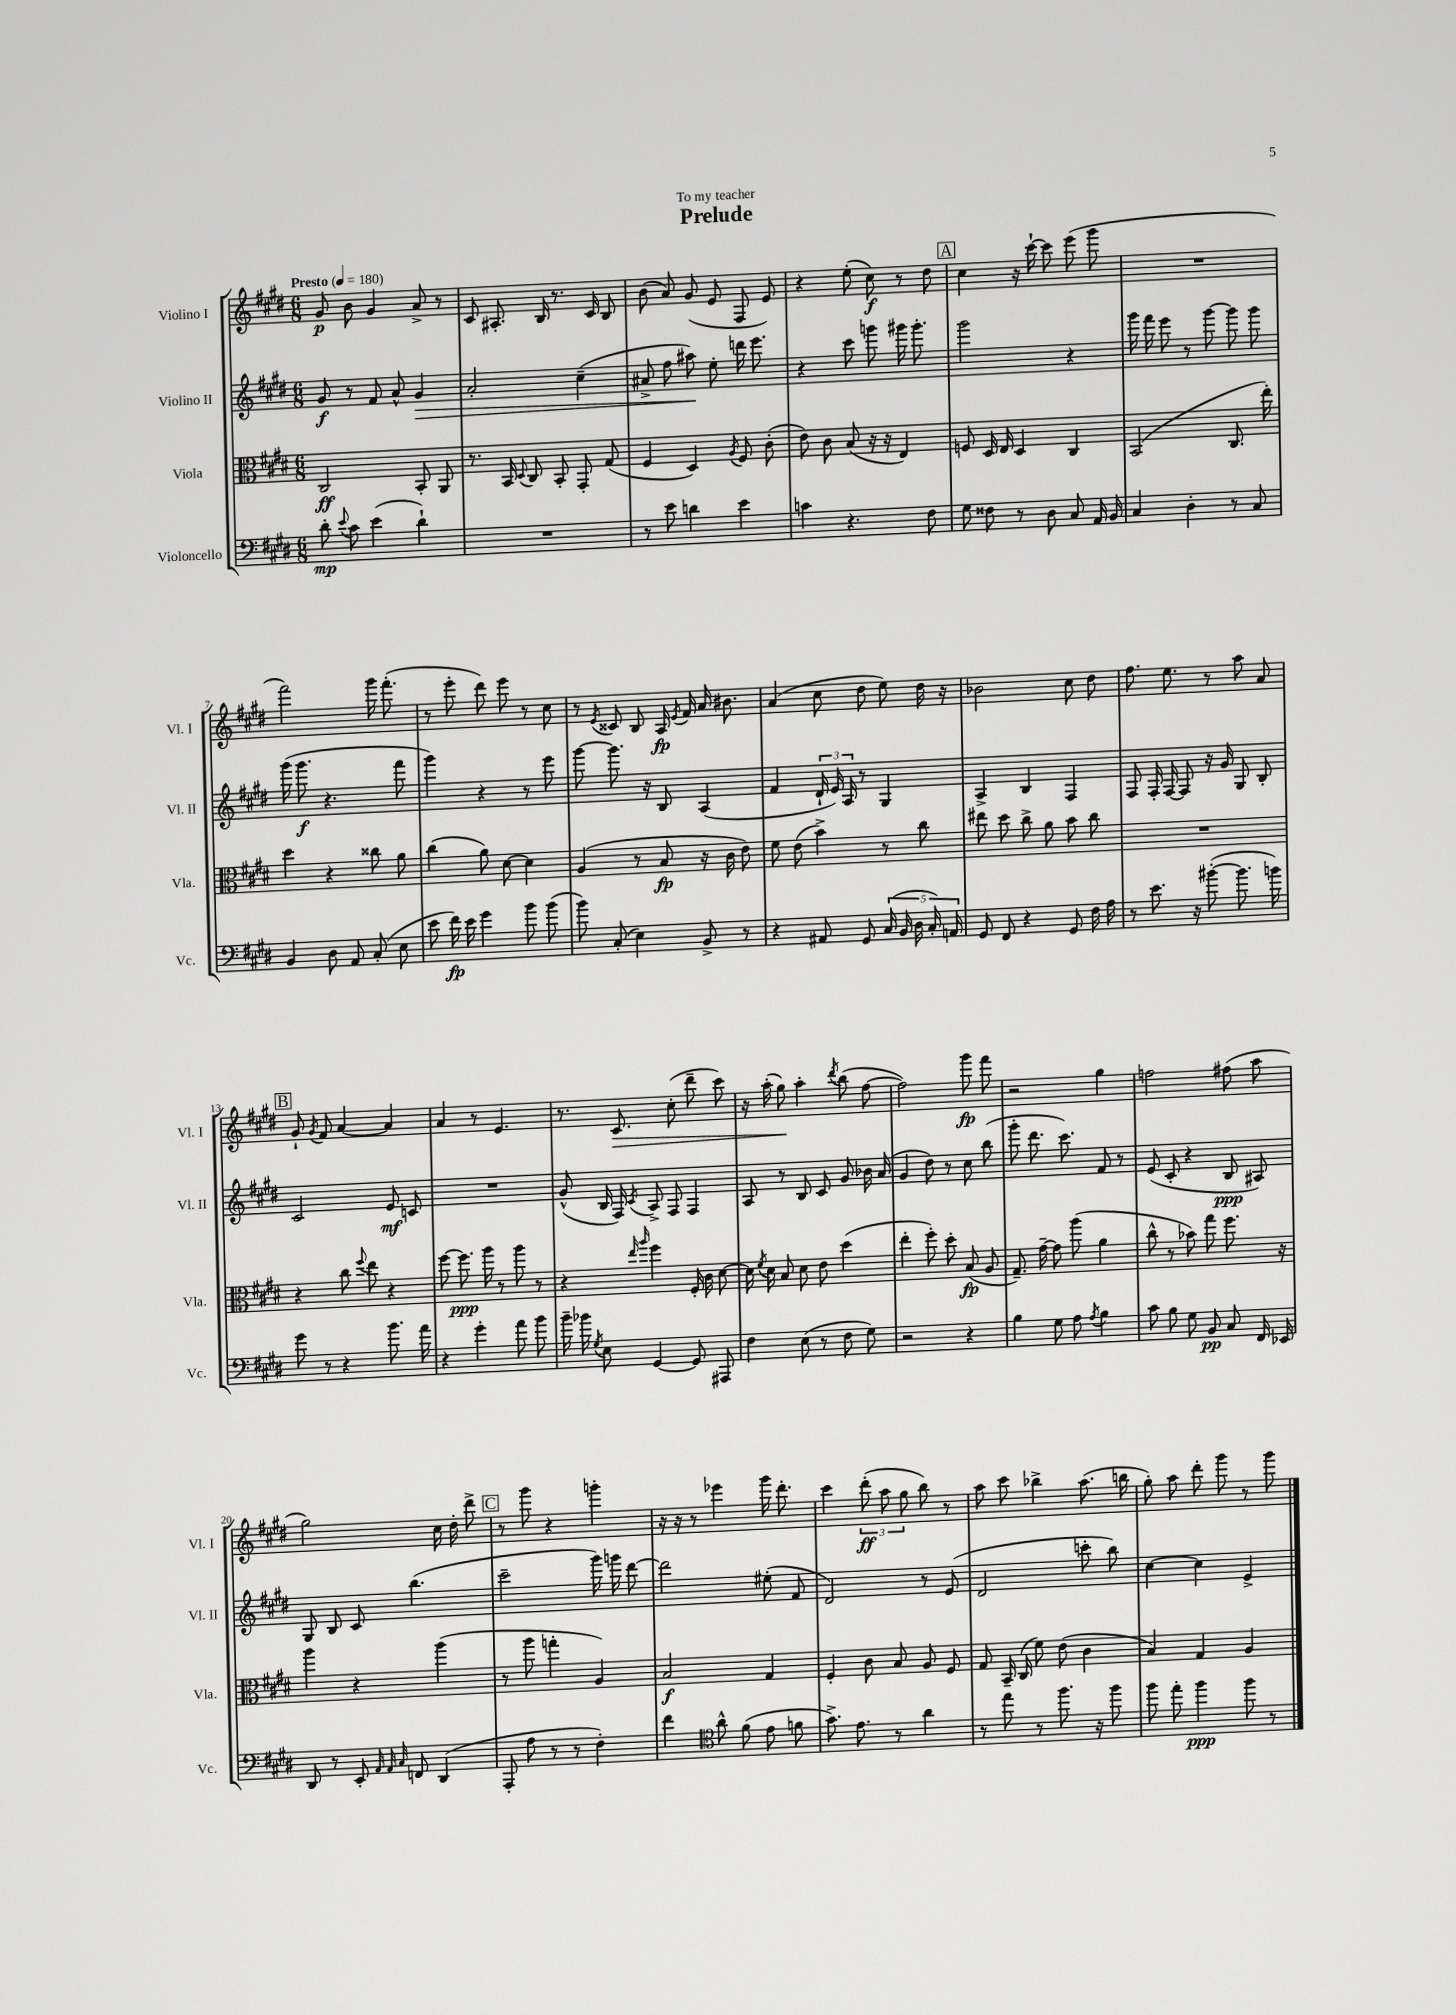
\header { title = "Prelude" dedication = "To my teacher" }
<<
\new StaffGroup <<
\new Staff = "s0" \with { instrumentName = "Violino I" shortInstrumentName = "Vl. I" } {
    \clef treble \key e \major \numericTimeSignature \time 6/8 \tempo "Presto" 4 = 180
    \autoBeamOff gis'8\p b'8 gis'4 a'8-> r8 |
    cis'8 ais8.-. b16 r8. cis'16 b8 |
    b'8( a'8) gis'8( e'8 fis8 e'8) |
    r4 e''8-.( cis''8\f) r8 dis''8 |
    \mark \markup { \box "A" } cis''4 r16 cis'''16~-! cis'''8 e'''8( gis'''8 |
    R2. |
    fis'''2) gis'''16 fis'''8.-.( |
    r8 e'''8-. dis'''8) e'''8 r8 cis''8 |
    r8 \acciaccatura { e'8 } cisis'8 b8 a16\fp \acciaccatura { e'8 } fis'16 a'16 bis'8. |
    a'4( cis''8 dis''8 e''8) dis''16 r16 |
    bes'2 cis''8 dis''8 |
    fis''8. e''8. r8 a''8 a'8 |
    \mark \markup { \box "B" } gis'8-! \acciaccatura { gis'8 } fis'8 a'4~ a'4 |
    a'4 r8 e'4. |
    r8. cis'8.\> cis''8-.( dis'''8-- cis'''8) |
    r16 a''16-.( gis''8\!) a''4-. \acciaccatura { dis'''8 } b''8( fis''8~ |
    fis''2) gis'''8\fp fis'''8 |
    r2 gis''4 |
    f''2 fis''8( a''8 |
    gis''2) cis''16 dis''16-. dis'''8-> |
    \mark \markup { \box "C" } r8 gis'''8 r4 g'''4-. |
    r16 r16 r8 ees'''4 gis'''16 dis'''8.-. |
    cis'''4 \tuplet 3/2 { dis'''8-.\ff( a''8 gis''8 } b''8) r8 |
    a''8 cis'''8 bes''4-> a''8.( b''16 |
    gis''8-.) a''8 dis'''8-. gis'''8 r8 gis'''8 \bar "|." |
}
\new Staff = "s1" \with { instrumentName = "Violino II" shortInstrumentName = "Vl. II" } {
    \clef treble \key e \major \numericTimeSignature \time 6/8
    \autoBeamOff gis'8\f r8 fis'8 a'8-^ gis'4\> |
    a'2-. cis''4--( |
    ais'8-> fis''8 ais''8\!) e''8-. d'''16 e'''8. |
    r4 cis'''8 g'''8 gis'''16 gis'''8.-. |
    \mark \markup { \box "A" } gis'''2 r4 |
    gis'''16 fis'''16 e'''8 r8 gis'''8~ gis'''8 gis'''8 |
    gis'''16( gis'''8.\f r4. fis'''8 |
    gis'''4) r4 r8 e'''8 |
    gis'''8~ gis'''8. r16 b8 a4( |
    fis'4 \tuplet 3/2 { dis'16-! e'16) a16 } r8 gis4 |
    a4-> b4 fis4 |
    fis8 fis16-. fis16~ fis8 r16 gis'16 gis8 b8-. |
    \mark \markup { \box "B" } cis'2 e'8\mf c'8 |
    R2. |
    gis'8-^( b16 fis16) \acciaccatura { cis'8 } a8-> fis8 fis4 |
    a8 r8 b8 cis'8 gis'8 bes'16 a'16( |
    gis'4 dis''8) r8 cis''8 b''8( |
    gis'''8-. dis'''8. cis'''8.) fis'8 r8 |
    e'8( cis'8-. r4 b8\ppp ais8) |
    gis8 b8 cis'8 b''4.( |
    \mark \markup { \box "C" } cis'''2-- gis'''16) g'''16 dis'''8~ |
    dis'''2 eis''8-.( fis'8 |
    dis'2) r8 e'8( |
    dis'2 c'''8-. b''8) |
    cis''4~ cis''4 e'4-> \bar "|." |
}
\new Staff = "s2" \with { instrumentName = "Viola" shortInstrumentName = "Vla." } {
    \clef alto \key e \major \numericTimeSignature \time 6/8
    \autoBeamOff cis2\ff b,8-. a,8 |
    r8. b,16 \appoggiatura { dis8 } cis8 b,8-. gis,8-. gis8( |
    fis4 dis4) \acciaccatura { a8 } fis8 cis'8-.( |
    e'8) cis'8 b8( r16 r16 e4) |
    \mark \markup { \box "A" } f8 dis16 e16 dis4 cis4 |
    b,2( cis8. e''16-.) |
    dis''4 r4 cisis''8 a'8 |
    cis''4( a'8) dis'8~ dis'4 |
    a4( r8 b8\fp r16 cis'16 e'8) |
    fis'8 e'8( b'4->) r8 cis''8 |
    eis''8 dis''8 cis''8-> a'8 b'8 cis''8 |
    R2. |
    \mark \markup { \box "B" } r4 cis''8 \appoggiatura { fis''8 } e''8 r4 |
    fis''8~ fis''8.\ppp a''16 r8 a''8 r8 |
    r4 \grace { e''16 a''16 } fis''4 fis16-. cis'16 dis'8~ |
    dis'16 \acciaccatura { fis'8 } dis'16 b8 dis'8 e'8 dis''4( |
    e''4-. fis''8-.) dis''8-. b8\fp( a8 |
    gis8.--) gis'16~-- gis'8 a''8( a'4 |
    cis''8-^ r8 bes'8) gis''8 fis''8. r16 |
    a''4 r4 a''4( |
    \mark \markup { \box "C" } r8 a''8 g''4-. a4) |
    b2\f gis4 |
    fis4-. cis'8 b8 a8 fis8 |
    gis8 b,16-- cis16( fis'8) e'8( cis'4 |
    b4) gis4 a4 \bar "|." |
}
\new Staff = "s3" \with { instrumentName = "Violoncello" shortInstrumentName = "Vc." } {
    \clef bass \key e \major \numericTimeSignature \time 6/8
    \autoBeamOff dis'8-.\mp \appoggiatura { e'8 } cis'8 e'4( dis'4-!) |
    R2. |
    r8 e'8 d'4 e'4 |
    c'4 r4. fis8 |
    \mark \markup { \box "A" } gis8 fisis8 r8 dis8 cis8 a,16 b,16 |
    cis4 dis4-. r8 cis8 |
    b,4 dis8 a,8 cis8-.( e8 |
    e'8 fis'16\fp) e'16 gis'4 b'8 b'8( |
    b'8) cis8-.( e4) b,8-> r8 |
    r4 ais,8 gis,8 \tuplet 5/4 { cis16( b,16 dis16 cis16-.) a,16 } |
    gis,8 fis,8 r4 gis,8 fis16 a16 |
    r8 e'8. r16 bis'8~-.( bis'8. b'16) |
    \mark \markup { \box "B" } gis'8 r8 r4 b'8. a'16 |
    r4 gis'4-. a'8 b'8 |
    b'16-- bes'16 \acciaccatura { gis8 } e8 gis,4~ gis,8 ais,,8 |
    fis4 e8( r8 fis8 gis8) |
    r2 r4 |
    b4 gis8 a8 \acciaccatura { a8 } b4 |
    cis'8 b8 gis8 b,8\pp cis8 fis,16 ees,16 |
    dis,8 r8 e,8-. \grace { a,32 a,32 cis32 } f,8 dis,4( |
    \mark \markup { \box "C" } a,,8-. a8 r8 r8 fis4-.) |
    fis'4 \clef tenor a'8-^ fis'8( e'8 f'8 |
    gis'8.->) e'8. r8 a'4 |
    r8 e''8 r8 fis''8. r16 fis''8 |
    fis''8 e''8-. fis''4\ppp fis''8 r8 \bar "|." |
}
>>
>>
